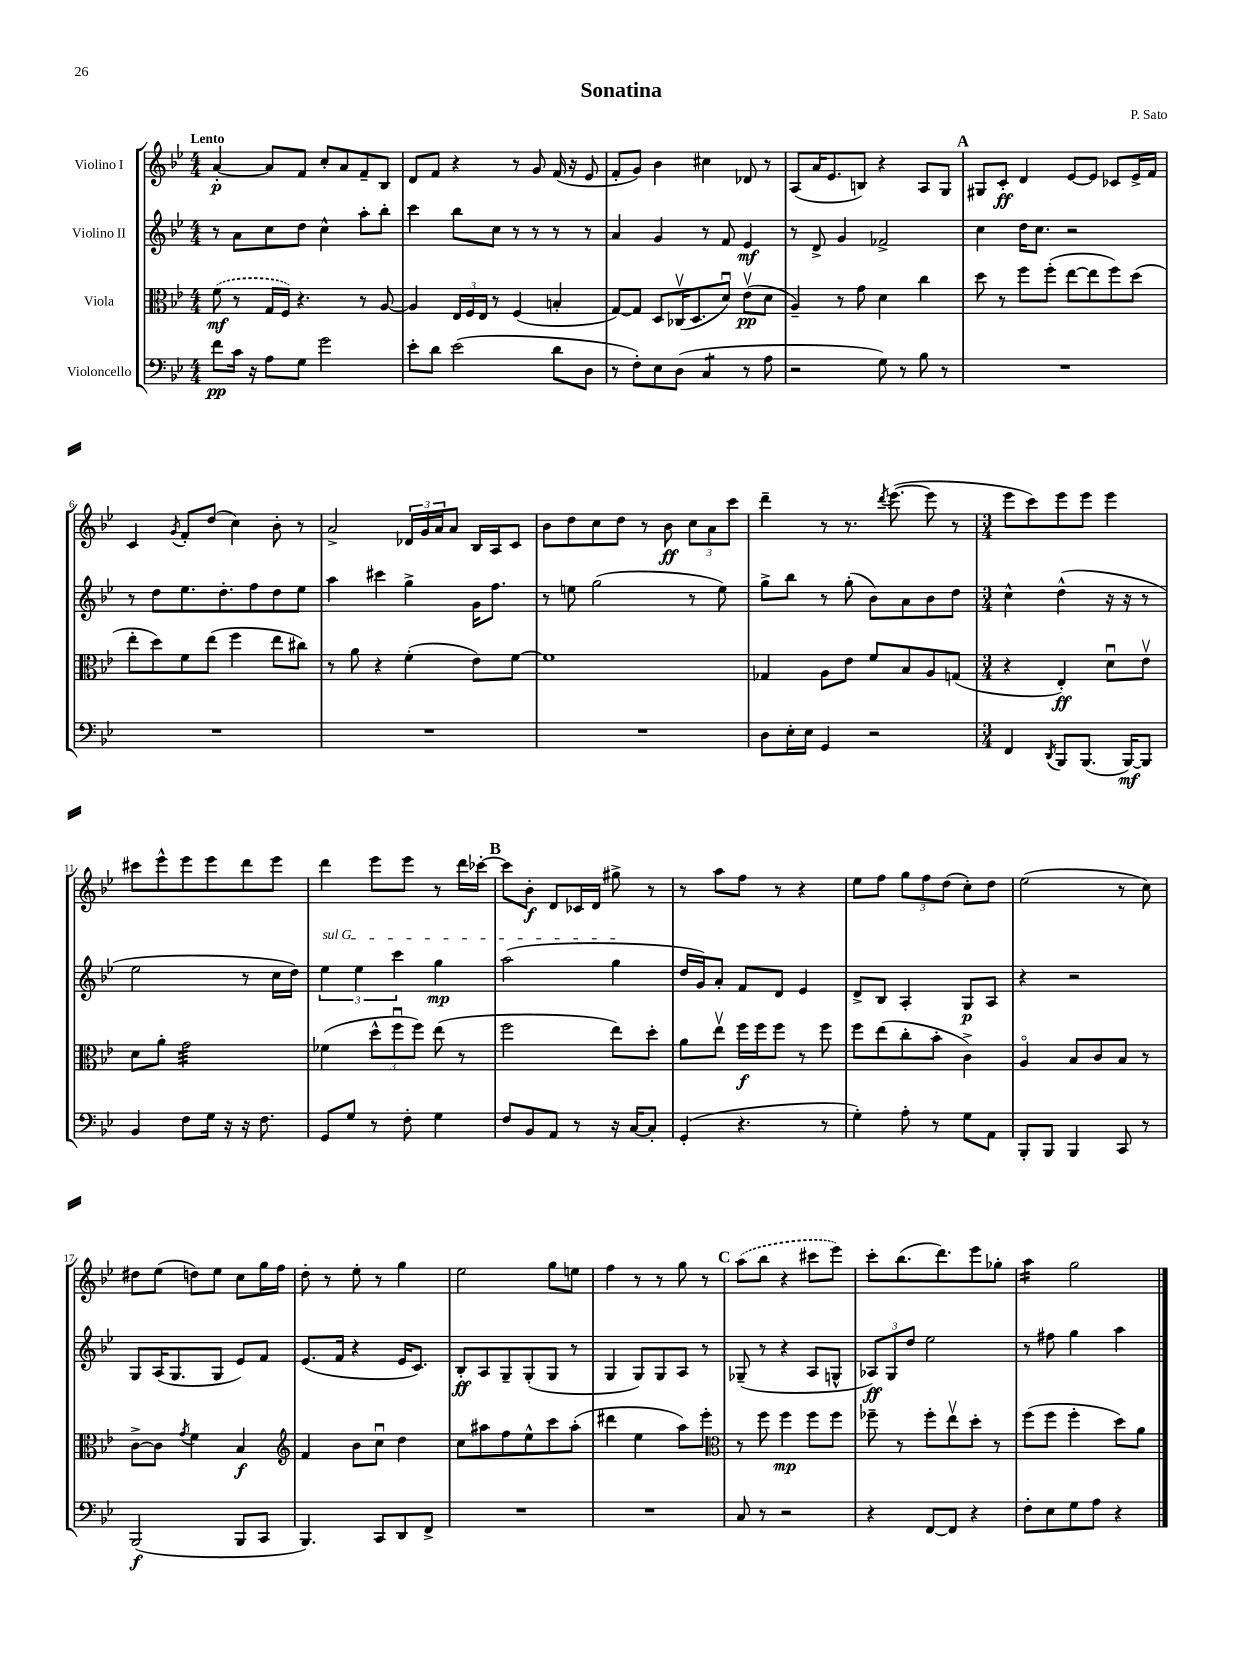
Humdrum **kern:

**kern	**kern	**kern	**kern
*staff4	*staff3	*staff2	*staff1
*clefF4	*clefC3	*clefG2	*clefG2
*k[b-e-]	*k[b-e-]	*k[b-e-]	*k[b-e-]
*M4/4	*M4/4	*M4/4	*M4/4
8f	(8f	8r	[4a'
16c	8r	8a	.
16r	.	.	.
8A	16G	8cc	8a]
.	16F)	.	.
8G	4.r	8dd	8f
2g	.	4cc^^	8cc'
.	.	.	8a
.	8r	8aa'	8f~
.	[8A	8bb-'	8B-
=	=	=	=
8e-'	4A]	4ccc	8d
8d	.	.	8f
(2e-	24E-	8bb-	4r
.	24F	.	.
.	24E-	.	.
.	8r	8cc	.
.	(4F	8r	8r
.	.	8r	8g
8d	4B'	8r	(16f
.	.	.	16r
8D	.	8r	8e-
=	=	=	=
8r	[8G)	4a	8f'
8F')	8G]	.	8g)
8E-	8D	4g	4b-
(8D	(16C-v	.	.
.	8.D	.	.
4C	.	8r	4cc#
.	8du)	8f	.
8r	(8e-v	4e-	8d-
8A	8d	.	8r
=	=	=	=
2r	4A~)	8r	(8A
.	.	8d^	16a
.	.	.	8.e-
.	8r	4g	.
.	8g	.	8B)
8G)	4d	2f-^	4r
8r	.	.	.
8B-	4cc	.	8A
8r	.	.	8G
=	=	=	=
1r	8dd	4cc	8G#
.	8r	.	8c'
.	8ff	16dd	4d
.	.	8.cc	.
.	(8ff'	.	.
.	[8ee-	2r	[8e-
.	8ee-]	.	8e-]
.	8ff)	.	8c-
.	(8dd	.	16e-^
.	.	.	16f
=	=	=	=
1r	8ee-'	8r	4c
.	8dd)	8dd	.
.	.	.	8qg
.	8f	8.ee-	8f'
.	(8ee-	.	(8dd
.	.	8.dd'	.
.	4ff	.	4cc)
.	.	8ff	.
.	8ee-	8dd	8b-'
.	8cc#)	8ee-	8r
=	=	=	=
1r	8r	4aa	2a^
.	8a	.	.
.	4r	4ccc#	.
.	(4f'	4gg^	24d-
.	.	.	24g
.	.	.	24a
.	.	.	8a
.	8e-)	16g	16B-
.	.	8.ff	16A
.	[8f	.	8c
=	=	=	=
1r	1f]	8r	8b-
.	.	8ee	8dd
.	.	(2gg	8cc
.	.	.	8dd
.	.	.	8r
.	.	.	8b-
.	.	8r	12cc
.	.	.	12a
.	.	8ee)	.
.	.	.	12ccc
=	=	=	=
8D	4G-	8gg^	4ddd~
16E-'	.	8bb-	.
16E-	.	.	.
4GG	8A	8r	8r
.	8e-	(8gg'	8.r
2r	8f	8b-)	.
.	.	.	8qddd
.	.	.	([8.eee-
.	8B-	8a	.
.	8A	8b-	8eee-]
.	(8G	8dd	8r
=	=	=	=
*M3/4	*M3/4	*M3/4	*M3/4
4FF	4r	4cc^^	8eee-
.	.	.	8ccc)
8qDD	.	.	.
8BBB-	4E-')	(4dd^^	8eee-
(8.BBB-	.	.	8eee-
.	8du	16r	4eee-
[16BBB-)	.	16r	.
8BBB-]	8e-v	8r	.
=	=	=	=
4BB-	8d	2ee-	8ccc#
.	8a'	.	8eee-^^
8F	2g	.	8eee-
16G	.	.	8eee-
16r	.	.	.
16r	.	8r	8ddd
8.F	.	.	.
.	.	16cc	8eee-
.	.	16dd)	.
=	=	=	=
8GG	(4f-	6ee-	4ddd
8G	.	.	.
.	.	6ee-	.
8r	12dd^^	.	8eee-
.	12ffu	6ccc	.
8F'	.	.	8eee-
.	12ff)	.	.
4G	(8ee-	4gg	8r
.	8r	.	16ddd
.	.	.	[16ccc-'
=	=	=	=
8F	2ff	(2aa	8ccc-]
8BB-	.	.	8b-'
8AA	.	.	8d
8r	.	.	16c-
.	.	.	16d
16r	8ee-)	4gg	8gg#^
[16C	.	.	.
8C']	8dd'	.	8r
=	=	=	=
(4GG'	8a	16dd	8r
.	.	16g)	.
.	8ee-v	8a'	8aa
4.r	16ff	8f	8ff
.	16ff	.	.
.	8ff	8d	8r
.	8r	4e-	4r
8r	8ff	.	.
=	=	=	=
4G')	8ff	8d^	8ee-
.	(8ee-	8B-	8ff
8A'	8cc'	4A'	12gg
.	.	.	12ff
8r	8b-'	.	.
.	.	.	(12dd
8G	4c^)	8G	8cc')
8AA	.	8A	8dd
=	=	=	=
8BBB-'	4Ao	4r	(2ee-
8BBB-	.	.	.
4BBB-	8B-	2r	.
.	8c	.	.
8CC	8B-	.	8r
8r	8r	.	8cc)
=	=	=	=
(2BBB-	[8c^	8G	8dd#
.	8c]	(16A	(8ee-
.	.	8.G	.
.	8qg	.	.
.	4f	.	8dd)
.	.	8G	8ee-
8BBB-	4B-	8e-)	8cc
8CC	.	8f	16gg
.	.	.	16ff
=	=	=	=
*	*clefG2	*	*
4.BBB-)	4f	(8.e-	8dd'
.	.	.	8r
.	.	16f	.
.	8b-	4r	8ee-'
8CC	8ccu	.	8r
8DD	4dd	16e-	4gg
.	.	8.c)	.
8FF^	.	.	.
=	=	=	=
2.r	8cc	8B-'	2ee-
.	8aa#	8A	.
.	8ff	8G~	.
.	8ee-^^	(8G'	.
.	8ccc	8G	8gg
.	(8aa#'	8r	8ee
=	=	=	=
2.r	4ddd#	4G	4ff
.	4ee-	8G)	8r
.	.	8G	8r
.	8aa)	8A	8gg
.	8eee-'	8r	8r
=	=	=	=
*	*clefC3	*	*
8C	8r	(8G-~	(8aa
8r	8ff	8r	8bb-
2r	4ff	4r	4r
.	8ff	8A	8ccc#
.	8ff	8G^^	8eee-)
=	=	=	=
4r	8ff-~	12A-)	8ccc'
.	.	12G	.
.	8r	.	(8.bb-
.	.	12dd	.
[8FF	8ff-'	2ee-	.
.	.	.	8.ddd)
8FF]	8ee-v	.	.
4r	8dd'	.	8eee-
.	8r	.	8gg-'
=	=	=	=
8F'	(8ff	8r	4aa
8E-	8ff	8ff#	.
8G	4ff'	4gg	2gg
8A	.	.	.
4r	8dd)	4aa	.
.	8a	.	.
==	==	==	==
*-	*-	*-	*-
